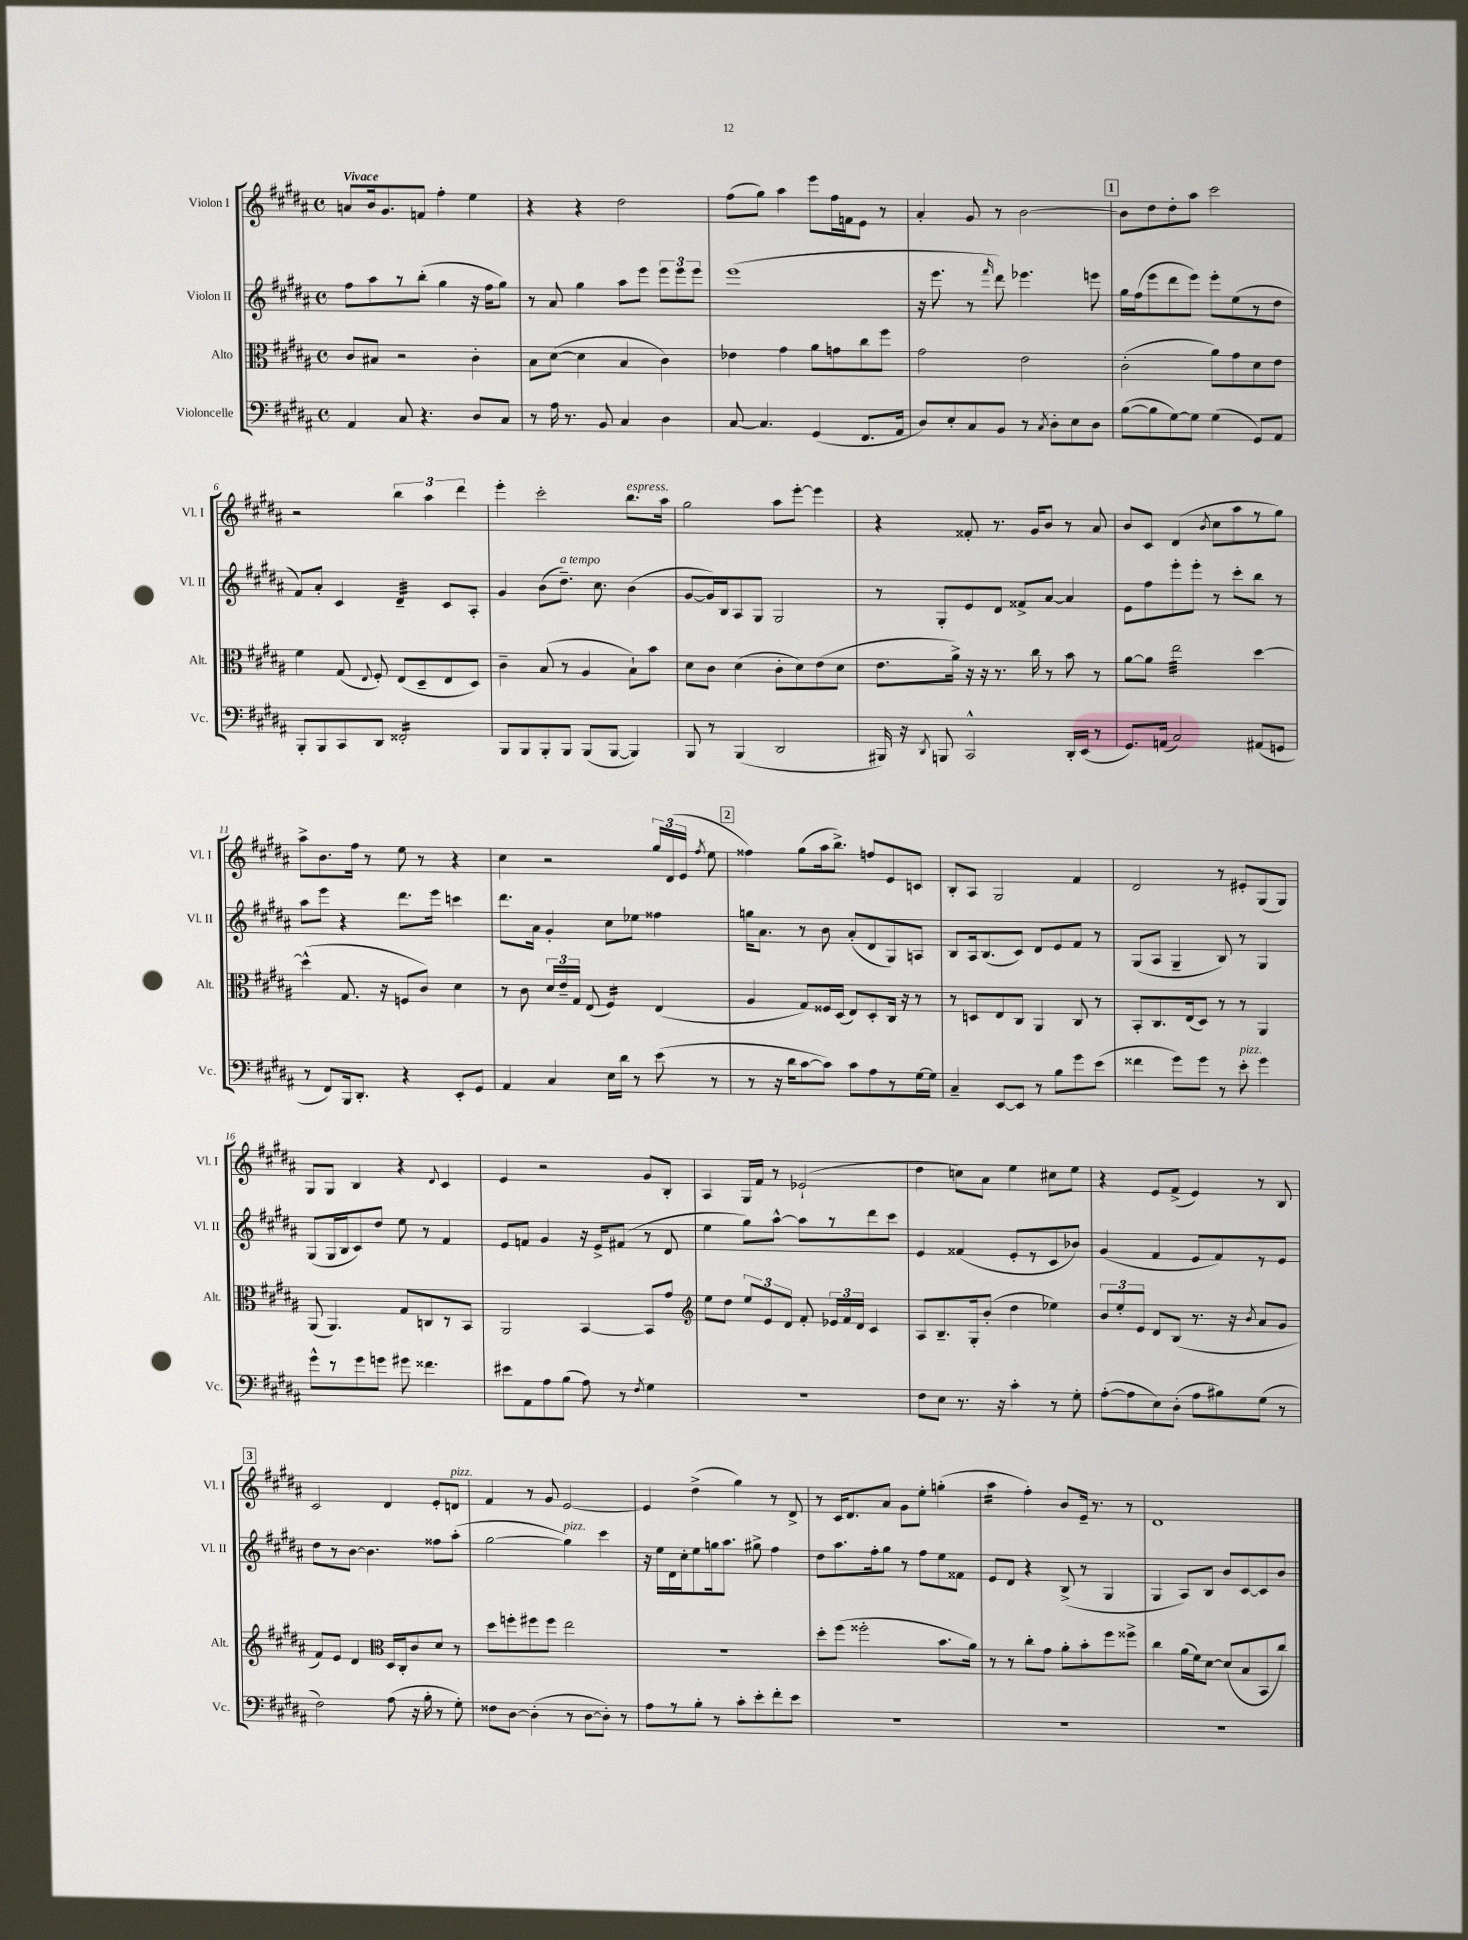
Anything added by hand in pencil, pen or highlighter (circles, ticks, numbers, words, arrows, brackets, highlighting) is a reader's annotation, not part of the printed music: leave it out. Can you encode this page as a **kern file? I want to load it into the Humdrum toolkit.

**kern	**kern	**kern	**kern
*staff4	*staff3	*staff2	*staff1
*clefF4	*clefC3	*clefG2	*clefG2
*k[f#c#g#d#a#]	*k[f#c#g#d#a#]	*k[f#c#g#d#a#]	*k[f#c#g#d#a#]
*M4/4	*M4/4	*M4/4	*M4/4
*met(c)	*met(c)	*met(c)	*met(c)
4AA#	8c#	8ff#	8a
.	8B#	8aa#	16b
.	.	.	8.g#
8C#	2r	8r	.
4.r	.	(8bb'	8f
.	.	4gg#	4ff#'
8D#	4c#'	16r	4ee
.	.	16ff#	.
8C#	.	8gg#)	.
=	=	=	=
8r	8B	8r	4r
16A#	([8d#	8a#	.
8.r	.	.	.
.	4d#]	4gg#	4r
8BB	.	.	.
4C#	4B	8aa#	2dd#
.	.	8eee	.
4D#	4c#)	12eee	.
.	.	12eee	.
.	.	12eee	.
=	=	=	=
[8C#	4e-	(1eee	(8ff#
4.C#]	.	.	8gg#)
.	4g#	.	4aa#
(4GG#	8a#	.	8eee
.	8g	.	16ff#
.	.	.	16f
8.FF#	8cc#	.	8e
.	8ff#	.	8r
16AA#	.	.	.
=	=	=	=
8D#)	2g#	16r	4a#'
.	.	8.eee	.
8E'	.	.	.
8C#	.	8r	8g#
.	.	16qqfff#	.
8BB	.	8ddd#)	8r
8r	2e	4.eee-	[2b
8qC#	.	.	.
8D#'	.	.	.
8E	.	.	.
8D#	.	8eee	.
=	=	=	=
([8B	(2c#'	16gg#	8b]
.	.	(16ff#	.
8B]	.	8eee	8dd#
[8G#)	.	8ddd#	8dd#'
8G#]	.	8eee)	8aa#
(4G#	8a#)	8eee'	2ccc#
.	8g#	(8ee	.
8GG#)	8d#	8r	.
8AA#	8e	8dd#	.
=	=	=	=
8BBB'	4f#	8f#)	2r
8BBB	.	8a#'	.
8CC#	(8G#	4c#	.
.	8qqE	.	.
8DD#	8F#')	.	.
2FF##'	(8E	4d#~	6bb
.	8D#~	.	.
.	.	.	6aa#
.	8E	8c#	.
.	.	.	6ddd#
.	8D#)	8A#'	.
=	=	=	=
8BBB	4c#~	4g#	4eee'
8BBB	.	.	.
8BBB'	(8B	(8b	2ccc#'
8BBB	8r	8.dd#~)	.
(8BBB	4A#	.	.
.	.	8.cc#	.
[8BBB	.	.	.
4BBB])	8B`)	(4b	8.bb
.	8b	.	.
.	.	.	16aa#
=	=	=	=
8BBB	8d#	[8g#	2gg#
8r	8c#	16g#])	.
.	.	16B	.
(4BBB	(4d#	8A#	.
.	.	8G#	.
2DD#	8c#'	2G#	8aa#
.	8d#)	.	[8eee'
.	(8e	.	4eee]
.	8d#	.	.
=	=	=	=
16BBB#)	8.e	8r	4r
16r	.	.	.
8qDD#	.	.	.
8BBB	.	8G#'	.
.	16a#^)	.	.
2CC#^^	16r	8e	8f##'
.	16r	.	.
.	8.r	8d#	8.r
.	.	8f##^	.
.	16cc#	.	16g#
.	8r	[8a#	8b
16DD#'	8b	4a#]	8r
(16EE	.	.	.
8r	8r	.	8a#
=	=	=	=
8.GG#)	[8a#	8e	8b
.	8a#]	8ff#	8c#
(16AA	.	.	.
2C#)	2ee	8eee'	(4d#
.	.	8eee'	.
.	.	.	8qb
.	.	8r	8cc#
.	.	8ccc#'	8aa#
(8AA#	[4dd#	8bb	8r
8GG	.	8r	8gg#)
=	=	=	=
8r	(4dd#^^]	8aa#	8aa#^
8FF#)	.	8eee	8.b
16BBB	8.G#	4r	.
8.DD#'	.	.	16ff#
.	.	.	8r
.	16r	.	.
4r	8F	8.ddd#	8ee
.	8c#)	.	8r
.	.	16eee	.
8EE'	4d#	4ccc	4r
8GG#	.	.	.
=	=	=	=
4AA#	8r	8.ddd#	4cc#
.	8c#	.	.
.	.	16a#	.
4C#	24d#	4g#'	2r
.	24e~	.	.
.	24G#	.	.
.	(8E	.	.
16E	4F#)	8cc#	.
16d#	.	.	.
8r	.	8ee-	.
(8e	(4E	4ff##	24gg#
.	.	.	(24d#
.	.	.	24e
.	.	.	8qff#
8r	.	.	8ee
=	=	=	=
8r	4A#	16gg	4ff##)
.	.	8.a#	.
16r	.	.	.
16d#	.	.	.
[8c#	8G#)	8r	(8gg#
8c#])	16F##	8b	16aa#
.	(16D#	.	8.bb^)
8c#	8E)	(8a#'	.
8A#	8D#'	8d#	8ff
8r	16C#	8G#)	8e
.	16r	.	.
[16G#	8r	8A	8c
16G#]	.	.	.
=	=	=	=
4C#~	8r	8B	8B'
.	8D	16A#	8A#
.	.	(8.B	.
[8EE	8E	.	2G#
8EE]	8C#	8c#)	.
8r	4AA#	8d#	.
8B	.	8e	.
8g#	8C#	8f#	4f#
(8e	8r	8r	.
=	=	=	=
4f##	8BB'	(8G#	2d#
.	8.C#	8A#	.
8g#)	.	4G#~	.
.	(16E	.	.
8g#	8D#)	.	.
8r	8r	8B)	8r
8e'	8r	8r	8e#'
4g#	4AA#	4G#	(8G#
.	.	.	8G#)
=	=	=	=
8g#^^	(8AA#	(8G#	8G#
8r	4.AA#)	16G#	8G#
.	.	16B	.
8g#	.	8c#)	4B
8g	.	8dd#	.
8g#	8G#	8ee	4r
4.f##	8C	8r	.
.	.	.	8qqd#
.	8r	4f#	4c#
.	8BB	.	.
=	=	=	=
8e#	2AA#	8e	4e
8AA#	.	8f	.
8A#	.	4g#	2r
(8B	.	.	.
8A#)	[4BB	16r	.
.	.	16e^	.
8r	.	(8f#	.
8qF#	.	.	.
4G#	8BB]	8r	8g#
.	8g#	8d#	8B'
=	=	=	=
*	*clefG2	*	*
1r	8ee	4ee	4A#
.	8dd#	.	.
.	12ee	8gg#)	16G#
.	.	.	16f#
.	12e	.	.
.	.	[8aa#^^	8r
.	12d#	.	.
.	8f#'	8aa#]	(2e-`
.	24e-	8r	.
.	24f#	.	.
.	24d#	.	.
.	4c#	8ddd#	.
.	.	8ccc#	.
=	=	=	=
8F#	8A#	4e	4dd#
8E	8.B~	.	.
8.r	.	(4f##	8cc)
.	16G#'	.	.
.	(8b'	.	8a#
16r	.	.	.
4c#'	4dd#	8e'	4ee
.	.	8r	.
8r	4ee-)	8c#	8cc#
8G#'	.	8b-)	8ee
=	=	=	=
([8A#'	12b	(4g#	4r
.	12ee'	.	.
8A#]	.	.	.
.	12e	.	.
8E)	8d#	4f#	8e
(8D#'	(8B	.	(8f#^
8A#	8.r	8e	4e)
8B#)	.	8f#)	.
.	16r	.	.
.	8qb	.	.
(8G#	8a#	8r	8r
8r	8g#	8e	8B
=	=	=	=
2F#)	8f#)	8dd#	2c#
.	8e	8r	.
.	4d#	[8b	.
.	.	4.b]	.
*	*clefC3	*	*
(8A#	16D#	.	4d#
.	16C#'	.	.
16r	8c#	.	.
16B'	.	.	.
8r	8d#	8ff##	8e'
8G#')	8r	(8aa#'	8d
=	=	=	=
8F##	8dd#	[2gg#	4f#
[8D#	8ff'	.	.
(4D#']	8ff#	.	8r
.	8ff#	.	8g#
8r	2ee	4gg#])	[2e
[8D#	.	.	.
8D#'])	.	4ccc#	.
8r	.	.	.
=	=	=	=
8A#	1r	16r	4e]
.	.	16ee	.
8r	.	16d#	.
.	.	16cc#'	.
8B'	.	8ee	(4dd#^
8r	.	16gg	.
.	.	8.aa#	.
8c#'	.	.	4gg#)
8e'	.	8gg#^	.
8f#'	.	4ff#	8r
8e	.	.	8d#^
=	=	=	=
1r	8dd#'	8dd#	8r
.	(8ff#	8.aa#	16c#
.	.	.	8.d#
.	2ff##'	.	.
.	.	16ff#'	.
.	.	8gg#	8a#
.	.	8r	8g#
.	.	8ff#	8ee'
.	8.b	8ee	(4gg'
.	.	8f##	.
.	16a#)	.	.
=	=	=	=
1r	8r	8e	4aa#
.	8r	8d#	.
.	8cc#'	4r	4ff#')
.	8g#	.	.
.	8a#'	(8B^	8b
.	8b'	8r	16e~
.	.	.	8.r
.	8ff#	4G#	.
.	8ff##^	.	8r
=	=	=	=
1r	4cc#	4G#	1d#
.	(16a#	8A#)	.
.	16f#)	.	.
.	[8d#	8B	.
.	(8d#]	8b	.
.	8B	[8c#	.
.	8BB	8c#]	.
.	8cc#)	8b	.
==	==	==	==
*-	*-	*-	*-
